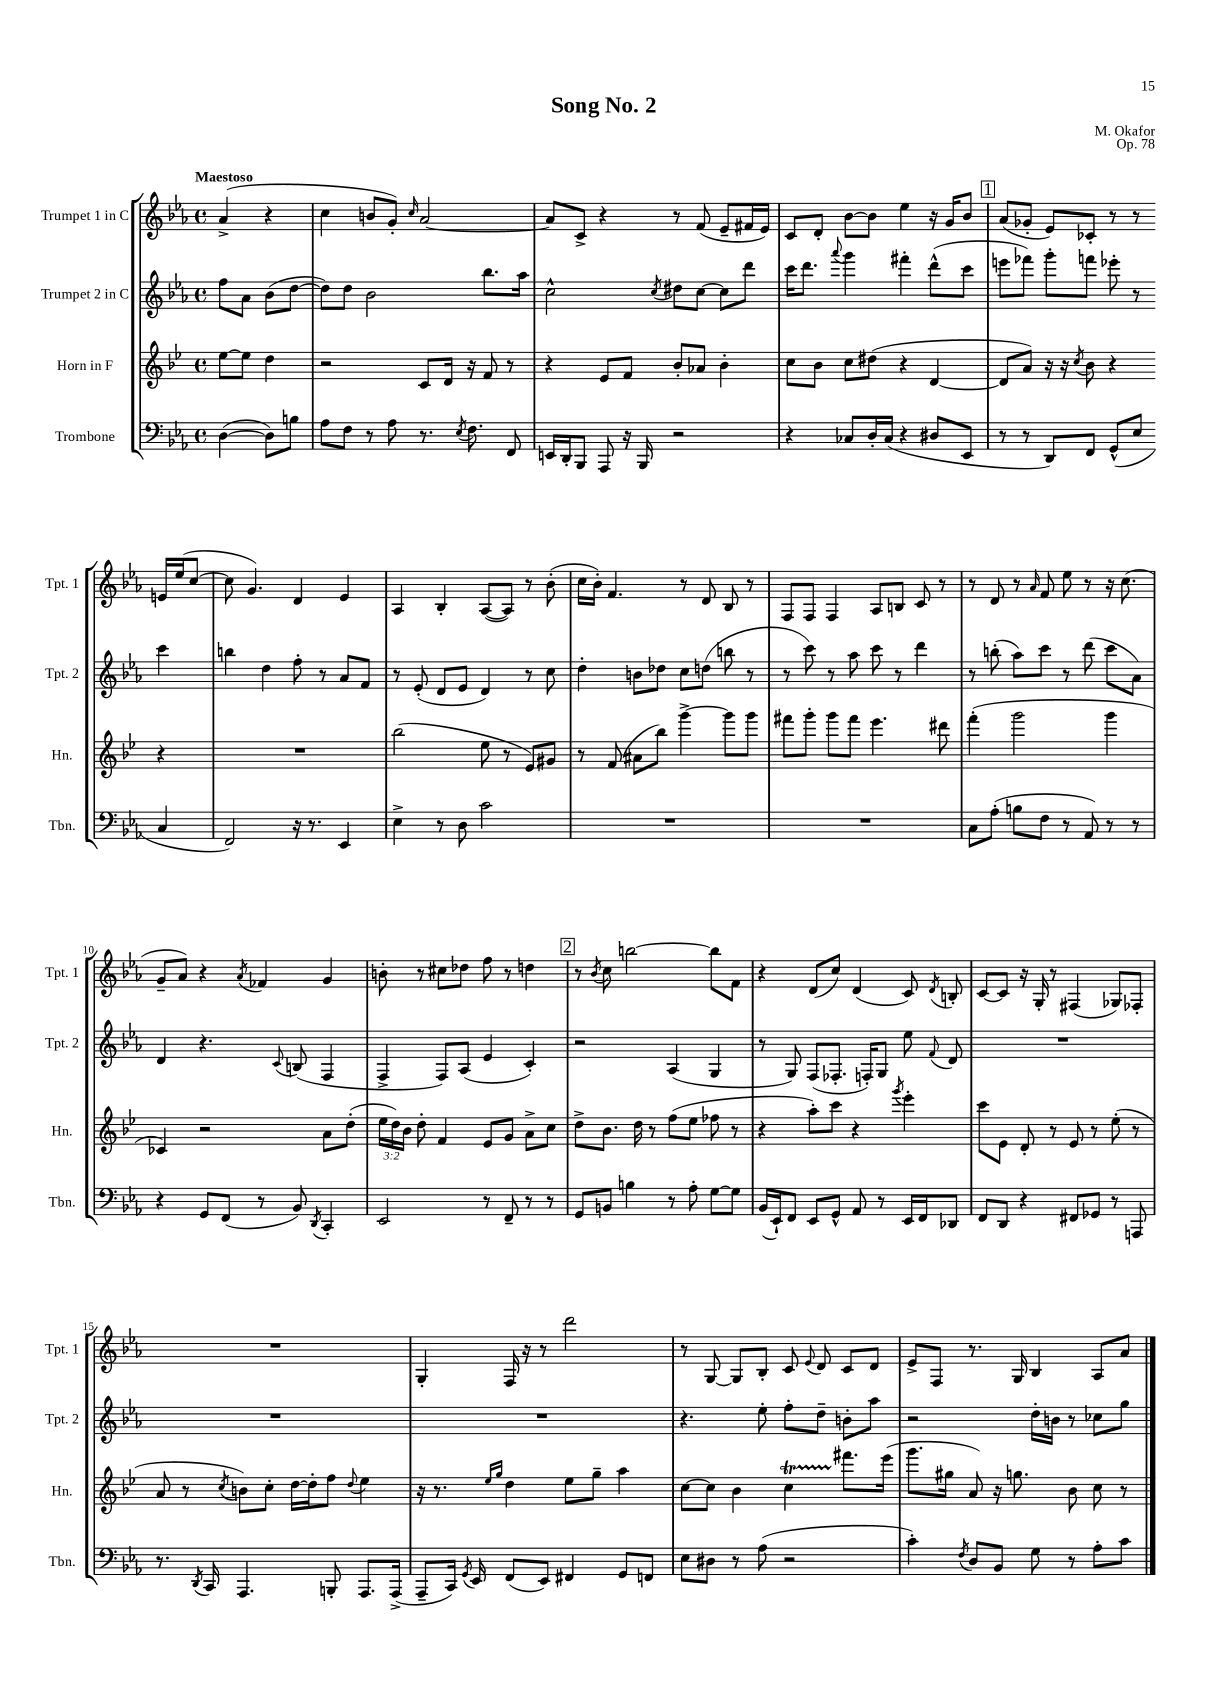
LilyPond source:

\header { title = "Song No. 2" composer = "M. Okafor" opus = "Op. 78" }
<<
\new StaffGroup <<
\new Staff = "s0" \with { instrumentName = "Trumpet 1 in C" shortInstrumentName = "Tpt. 1" } {
    \clef treble \key ees \major \defaultTimeSignature \time 4/4 \partial 2 \tempo "Maestoso"
    \autoBeamOff aes'4->( r4 |
    c''4 b'8[ g'8]-.) \grace { c''16 } aes'2~ |
    aes'8[ c'8]-> r4 r8 f'8( ees'8[-- fis'16 ees'16]) |
    c'8[ d'8]-. bes'8[~ bes'8] ees''4 r16 g'16[ bes'8] |
    \mark \markup { \box "1" } aes'8[( ges'8]-. ees'8[) ces'8]-. r8 r8 e'16[ ees''16( c''8]~ |
    c''8 g'4.) d'4 ees'4 |
    aes4 bes4-. aes8[~( aes8]) r8 bes'8-.( |
    c''16[ bes'16]-.) f'4. r8 d'8 bes8 r8 |
    f8[ f8] f4 aes8[ b8] c'8 r8 |
    r8 d'8 r8 \grace { aes'16 } f'8 ees''8 r8 r16 c''8.( |
    g'8[-- aes'8]) r4 \acciaccatura { aes'8 } fes'4 g'4 |
    b'8-. r8 cis''8[ des''8] f''8 r8 d''4 |
    \mark \markup { \box "2" } r8 \acciaccatura { bes'8 } c''8 b''2~ b''8[ f'8] |
    r4 d'8[( c''8]) d'4( c'8) \acciaccatura { d'8 } b8-. |
    c'8[~ c'8] r16 g16-. r8 fis4( ges8[) fes8]-. |
    R1 |
    g4-. f16 r16 r8 d'''2 |
    r8 g8~ g8[ bes8]-. c'8 \appoggiatura { ees'8 } d'8 c'8[ d'8] |
    ees'8[-> f8] r8. g16 bes4 aes8[ aes'8] \bar "|." |
}
\new Staff = "s1" \with { instrumentName = "Trumpet 2 in C" shortInstrumentName = "Tpt. 2" } {
    \clef treble \key ees \major \defaultTimeSignature \time 4/4 \partial 2
    \autoBeamOff f''8[ aes'8] bes'8[( d''8]~ |
    d''8[) d''8] bes'2 bes''8.[ aes''16] |
    c''2-^ \acciaccatura { c''8 } dis''8[ c''8]~ c''8[ d'''8] |
    c'''16[ d'''8.] \appoggiatura { aes'''8 } g'''4 fis'''4-. d'''8[-^( c'''8] |
    \mark \markup { \box "1" } e'''8[ fes'''8]) g'''8[-. f'''8] ees'''8-. r8 c'''4 |
    b''4 d''4 f''8-. r8 aes'8[ f'8] |
    r8 ees'8-.( d'8[ ees'8] d'4) r8 c''8 |
    d''4-. b'8[ des''8] c''8[ d''8]( b''8 r8 |
    r8 c'''8) r8 aes''8 c'''8 r8 d'''4 |
    r8 b''8-.( aes''8[) c'''8] r8 d'''8( c'''8[ aes'8]) |
    d'4 r4. \appoggiatura { c'8 } b8( f4 |
    f4-> f8[) aes8]( ees'4 c'4-.) |
    \mark \markup { \box "2" } r2 aes4( g4 |
    r8 g8) f8[( fes8.]-. f16[-.) g8] ees''8 \appoggiatura { f'8 } d'8 |
    R1 |
    R1 |
    R1 |
    r4. ees''8-. f''8[-. d''8]-- b'8[-. aes''8] |
    r2 d''16[-. b'16] r8 ces''8[ g''8] \bar "|." |
}
\new Staff = "s2" \with { instrumentName = "Horn in F" shortInstrumentName = "Hn." } {
    \clef treble \key bes \major \defaultTimeSignature \time 4/4 \override Staff.TupletNumber.text = #tuplet-number::calc-fraction-text \partial 2
    \autoBeamOff ees''8[~ ees''8] d''4 |
    r2 c'8[ d'16] r16 f'8 r8 |
    r4 ees'8[ f'8] bes'8[-. aes'8] bes'4-. |
    c''8[ bes'8] c''8[ dis''8]( r4 d'4~ |
    \mark \markup { \box "1" } d'8[ a'8]) r16 r16 \acciaccatura { c''8 } bes'8 r4 r4 |
    R1 |
    bes''2( ees''8 r8 ees'8[) gis'8] |
    r8 f'8( ais'8[ bes''8]) g'''4~-> g'''8[ g'''8] |
    fis'''8[ g'''8]-. g'''8[ fis'''8] ees'''4. dis'''8 |
    f'''4-.( g'''2 g'''4 |
    ces'4) r2 a'8[ d''8]-.( |
    \tuplet 3/2 { ees''16[ d''16) bes'16] } d''8-. f'4 ees'8[ g'8] a'8[-> c''8] |
    \mark \markup { \box "2" } d''8[-> bes'8.] d''16 r8 f''8[( ees''8] fes''8 r8 |
    r4 a''8[-.) c'''8] r4 \acciaccatura { g'''8 } ees'''4-. |
    c'''8[ ees'8] d'8-. r8 ees'8 r8 ees''8-.( r8 |
    a'8 r8 \acciaccatura { c''8 } b'8[) c''8]-. d''16[~ d''16-. f''8] \appoggiatura { d''8 } ees''4 |
    r16 r8. \grace { ees''16[ g''16] } d''4 ees''8[ g''8]-- a''4 |
    c''8[~ c''8] bes'4 c''4\startTrillSpan fis'''8.[\stopTrillSpan ees'''16]( |
    g'''8.[ gis''16] a'8) r16 g''8. bes'8 c''8 r8 \bar "|." |
}
\new Staff = "s3" \with { instrumentName = "Trombone" shortInstrumentName = "Tbn." } {
    \clef bass \key ees \major \defaultTimeSignature \time 4/4 \partial 2
    \autoBeamOff d4~( d8[) b8] |
    aes8[ f8] r8 aes8 r8. \acciaccatura { ees8 } f8. f,8 |
    e,16[ d,16-. bes,,8] aes,,8 r16 bes,,16 r2 |
    r4 ces8[ d16-. ces16]( r4 dis8[ ees,8] |
    \mark \markup { \box "1" } r8 r8 d,8[) f,8] g,8[-^( ees8] c4 |
    f,2) r16 r8. ees,4 |
    ees4-> r8 d8 c'2 |
    R1 |
    R1 |
    c8[ aes8]-.( b8[ f8] r8 aes,8) r8 r8 |
    r4 g,8[ f,8]( r8 bes,8) \acciaccatura { d,8 } c,4-. |
    ees,2 r8 f,8-- r8 r8 |
    \mark \markup { \box "2" } g,8[ b,8] b4 r8 aes8-. g8[~ g8] |
    bes,16[( ees,16-!) f,8] ees,8[ g,8]-^ aes,8 r8 ees,16[ f,16 des,8] |
    f,8[ d,8] r4 fis,8[ ges,8] r8 a,,8 |
    r8. \acciaccatura { d,8 } c,16 aes,,4. b,,8-. aes,,8.[ aes,,16]->( |
    aes,,8[-- c,16]) \acciaccatura { g,8 } ees,16 f,8[( ees,8]) fis,4 g,8[ f,8] |
    ees8[ dis8] r8 aes8( r2 |
    c'4-.) \acciaccatura { f8 } d8[ bes,8] g8 r8 aes8[-. c'8] \bar "|." |
}
>>
>>
